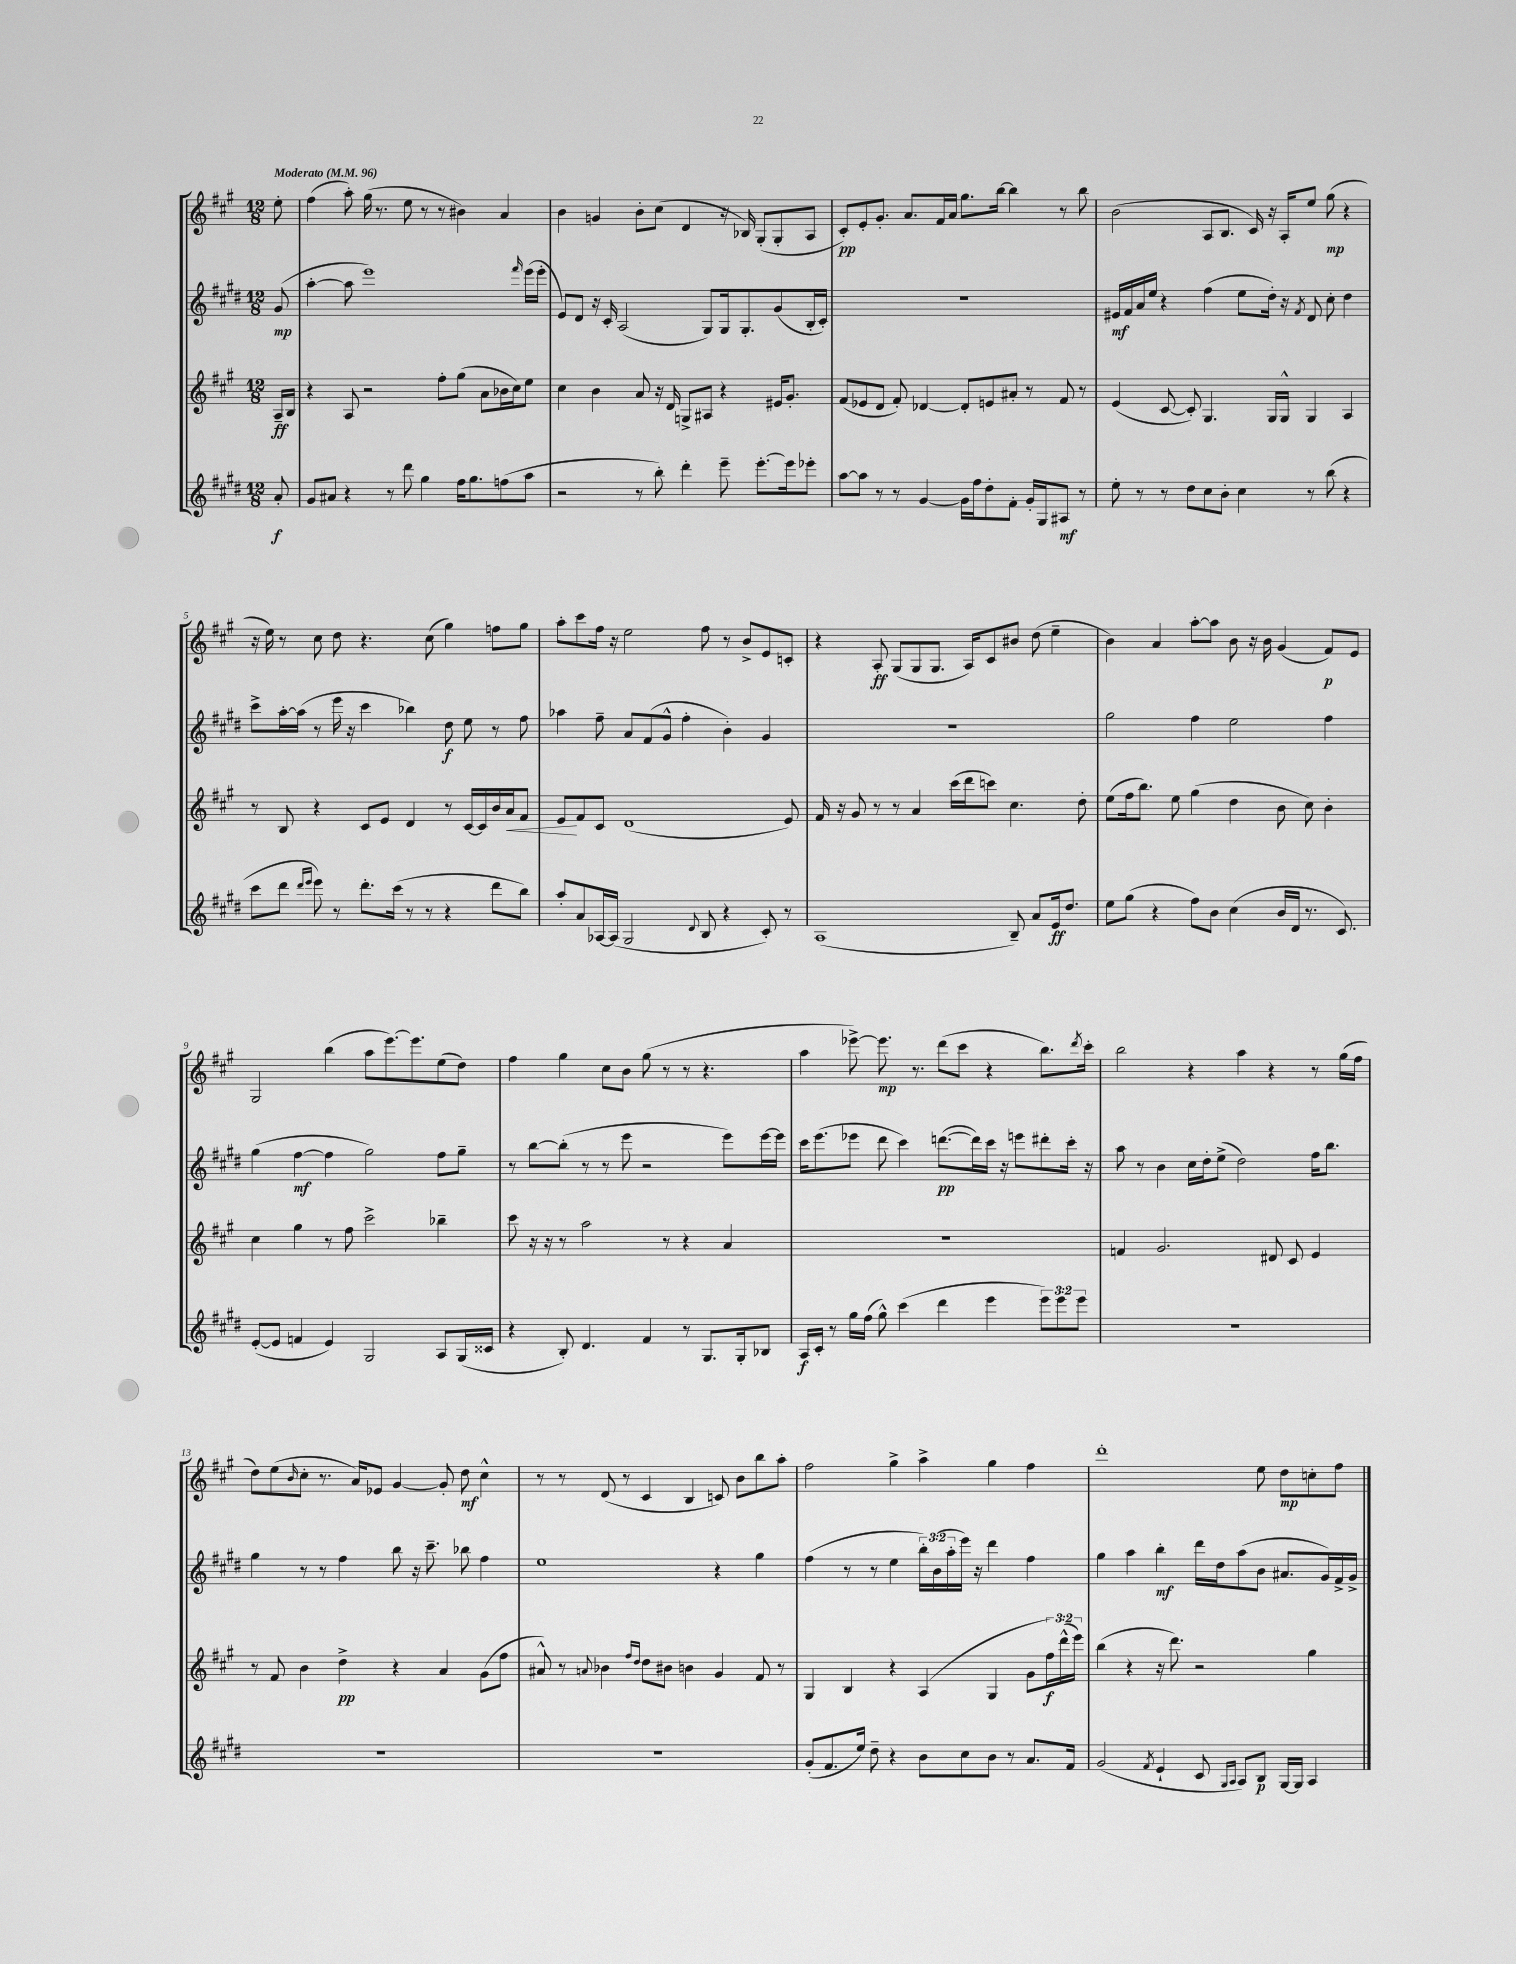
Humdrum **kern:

**kern	**kern	**kern	**kern
*staff4	*staff3	*staff2	*staff1
*clefG2	*clefG2	*clefG2	*clefG2
*k[f#c#g#d#]	*k[f#c#g#]	*k[f#c#g#d#]	*k[f#c#g#]
*M12/8	*M12/8	*M12/8	*M12/8
*MM96	*MM96	*MM96	*MM96
8a'/	16A~/LL	(8g#/	8ee'\
.	16B/JJ	.	.
=	=	=	=
8g#/L	4r	[4aa'\	(4ff#\
8a#/J	.	.	.
4r	8A/	8aa\]	8aa'\)
.	2r	1eee)	(16gg#\
.	.	.	8.r
8r	.	.	.
8ddd#\	.	.	8ee\
4gg#\	.	.	8r
.	8ff#'\L	.	8r
16ff#\LK	(8gg#\J	.	4b#\)
8.gg#\	.	.	.
.	8a\L	.	.
(8ff\	16b-\L	.	4a/
.	16cc#\J)	.	.
.	.	16qqfff#/	.
8aa\J	8ee\J	(16eee\LL	.
.	.	16eee'\JJ	.
=	=	=	=
2r	4cc#\	8e/L)	4b\
.	.	8d#/J	.
.	4b\	16r	4g/
.	.	16c#'/	.
.	.	(2A/	.
8r	8a/	.	8b'\L
8bb'\)	16r	.	(8cc#\J
.	16d/	.	.
4ddd#'\	8G^/L	.	4d/
.	8A#/J	8G#/L)	.
8eee~\	4r	16G#/k	16r
.	.	8.G#'/	16B-/)
[8.eee'\L	.	.	(8G#'/L
.	16e#/LK	(8g#/	8G#'/
16eee\]k	8.g#'/J	.	.
8eee-'\J	.	16B'/L	8A/J
.	.	16c#'/JJ)	.
=	=	=	=
[8aa\L	(8f#/L	1.r	8c#'/L)
8aa\]J	8e-/	.	8e'/
8r	8d/J	.	8.g#'/J
8r	8f#'/)	.	.
.	.	.	8.a/L
[4g#/	[4d-/	.	.
.	.	.	16f#/L
.	.	.	16a/JJ
16g#\]LL	8d-'/]L	.	8.gg#\L
16ff#\J	.	.	.
8dd#'\	8e/	.	.
.	.	.	[16bb\Jk
8f#'\J	8a#'/J	.	4bb\]
16g#'/LL	8r	.	.
16G#/J	.	.	.
8A#/J	8f#/	.	8r
8r	8r	.	8bb\
=	=	=	=
8ee'\	(4e/	16e#/LL	(2b\
.	.	16f#/	.
8r	.	16a/	.
.	.	16ee/JJ	.
8r	[8c#/	4r	.
8dd#\L	8c#'/])	.	.
8cc#\	4.G#/	(4ff#\	8A/L
8b'\J	.	.	8.B/J
4cc#\	.	8ee\L	.
.	.	.	16c#/)
.	16G#/LL	16dd#'\Jk)	16r
.	16G#^^/JJ	16r	16A'/LK
.	.	8qf#/	.
8r	4G#/	8d#/	8ee/J
(8bb\	.	8cc#'\	(8gg#\
4r	4A/	4dd#\	4r
=	=	=	=
8ccc#\L	8r	8ccc#^\L	16r
.	.	.	16ee\)
8ddd#\J	8B/	[16aa'\L	8r
.	.	(16aa\]JJ	.
16qqddd#/LL	.	.	.
16qqeee/JJ	.	.	.
8eee\)	4r	8r	8cc#\
8r	.	16eee\	8dd\
.	.	16r	.
8.ddd#'\L	8c#/L	4ccc#\	4.r
.	8e/J	.	.
(16ccc#\Jk	.	.	.
8r	4d/	4bb-\)	.
8r	.	.	(8cc#\
4r	8r	8dd#\	4gg#\)
.	[16c#/LL	8ee\	.
.	16c#/]	.	.
8ddd#\L	16b/	8r	8ff\L
.	16a/J	.	.
8bb\J)	8f#/J	8ff#\	8gg#\J
=	=	=	=
8aa'/L	8e/L	4aa-\	8aa'\L
8a/	8f#/	.	8ccc#\
[16A-/L	8c#/J	8ff#~\	16ff#\Jk
(16A-/]JJ	.	.	16r
2G#/	(1d	8a/L	2ee\
.	.	(8f#/	.
.	.	8g#^^/J	.
.	.	4ff#'\	.
8qqd#/	.	.	.
8B/	.	.	8ff#\
4r	.	4b'\)	8r
.	.	.	8b^/L
8c#'/)	.	4g#/	8e/
8r	8e/)	.	8c'/J
=	=	=	=
(1A	16f#/	1.r	4r
.	16r	.	.
.	8g#/	.	.
.	8r	.	8A'/
.	8r	.	(8G#/L
.	4a/	.	8G#/
.	.	.	8.G#/J
.	(16ccc#\LL	.	.
.	16ddd\J	.	16A/LK)
.	8ccc\J)	.	8c#/
8B~/)	4.cc#\	.	8b#/J
8a/L	.	.	(8dd\
16e/k	.	.	4ee~\
8.dd#/J	.	.	.
.	8dd'\	.	.
=	=	=	=
8ee\L	(8ee\L	2gg#\	4b\)
(8gg#\J	16ff#\k	.	.
.	8.bb\J)	.	.
4r	.	.	4a/
.	8ee\	.	.
8ff#\L)	(4gg#\	4ff#\	[8aa'\L
8b\J	.	.	8aa\]J
(4cc#\	4dd\	2ee\	8b\
.	.	.	16r
.	.	.	16b\
16b/LL	8b\	.	(4g#/
16d#/JJ	.	.	.
8.r	8cc#\)	.	.
.	4b'\	4ff#\	8f#/L)
8.c#/)	.	.	.
.	.	.	8e/J
=	=	=	=
([8e'/L	4cc#\	(4gg#\	2G#/
8e/]J	.	.	.
4f/	4gg#\	[4ff#\	.
4e/)	8r	4ff#\]	(4bb\
.	8ff#\	.	.
2G#/	2ccc#^\	2gg#\)	8aa\L
.	.	.	[8.eee\)
.	.	.	8.eee\]
8A/L	4bb-~\	8ff#\L	(8ee\
(16G#/L	.	8gg#~\J	8dd\J)
16c##/JJ	.	.	.
=	=	=	=
4r	8ccc#\	8r	4ff#\
.	16r	[8bb\L	.
.	16r	.	.
8B'/)	8r	(8bb'\]J	4gg#\
4.d#/	2aa\	8r	.
.	.	8r	8cc#\L
.	.	8eee\	8b\J
4f#/	.	2r	(8gg#\
.	8r	.	8r
8r	4r	.	8r
8.G#/L	.	.	4.r
.	4a/	8eee\L)	.
16G#'/k	.	.	.
8B-/J	.	[16eee\L	.
.	.	16eee\]JJ	.
=	=	=	=
16A/LL	1.r	16ccc#\LK	4aa\
16c#'/JJ	.	(8.eee\	.
8r	.	.	.
16gg#\LL	.	8eee-\J	[8eee-^\)
(16ff#\JJ	.	.	.
8gg#^^\)	.	8ddd#\	8.eee-\]
(4ccc#\	.	4ccc#\)	.
.	.	.	8.r
4ddd#\	.	([8.ddd\L	(8ddd\L
.	.	.	8ccc#\J
.	.	16ddd\]L)	.
4eee\	.	16ccc#\JJ	4r
.	.	16r	.
.	.	8eee\L	.
12eee\L)	.	8ddd#'\	8.bb\L)
12eee\	.	.	.
.	.	16ccc#'\Jk	.
12eee\J	.	.	.
.	.	.	8qddd/
.	.	16r	16ccc#'\Jk
=	=	=	=
1.r	4f/	8aa\	2bb\
.	.	8r	.
.	2.g#/	4b\	.
.	.	16cc#\LL	4r
.	.	16dd#'\J	.
.	.	(8ee^\J	.
.	.	2dd#\)	4aa\
.	8d#/	.	4r
.	8c#/	.	.
.	4e/	16ff#\LK	8r
.	.	8.bb\J	.
.	.	.	(16gg#\LL
.	.	.	16ff#\JJ
=	=	=	=
1.r	8r	4gg#\	8dd\L)
.	8f#/	.	(8ee\
.	.	.	16qqb/
.	4b\	8r	8cc#'\J
.	.	8r	8.r
.	4dd^\	4ff#\	.
.	.	.	16a/LK)
.	.	.	8e-/J
.	4r	8bb\	[4g#/
.	.	16r	.
.	.	8.ccc#~\	.
.	4a/	.	8g#'/]
.	.	8bb-\	8dd\
.	(8g#\L	4ff#\	4cc#^^\
.	8ff#\J	.	.
=	=	=	=
1.r	8a#^^/)	1ee	8r
.	8r	.	8r
.	8qqa/	.	.
.	4b-\	.	(8d/
.	.	.	8r
.	16qqff#/LL	.	.
.	16qqdd/JJ	.	.
.	8dd\L	.	4c#/
.	8b#\J	.	.
.	4b\	.	4B/
.	4g#/	4r	8c/)
.	.	.	8b\L
.	8f#/	4gg#\	8bb\
.	8r	.	8aa'\J
=	=	=	=
(8g#'/L	4G#/	(4ff#\	2ff#\
8.f#/	.	.	.
.	4B/	8r	.
16ee/Jk)	.	.	.
8dd#~\	.	8r	.
4r	4r	4ee\	4gg#^\
8b\L	(4A/	24bb'\LL)	4aa^\
.	.	(24b\	.
.	.	24aa'\	.
8cc#\	.	16eee\JJ)	.
.	.	16r	.
8b\J	4G#/	4ddd#\	4gg#\
8r	.	.	.
8.a/L	8g#\L	4ff#\	4ff#\
.	24ff#\L)	.	.
.	(24ddd^^\	.	.
16f#/Jk	.	.	.
.	24eee\JJ)	.	.
=	=	=	=
(2g#/	(4bb\	4gg#\	1ddd'
.	4r	4aa\	.
8qf#/	.	.	.
4e`/	16r	4bb'\	.
.	8.ddd\)	.	.
8c#/	2r	16ddd#\LL	.
.	.	16dd#\J	.
16qqG#/LL	.	.	.
16qqA/JJ	.	.	.
8A/L)	.	(8aa\	.
8B/J	.	8b\J	8ee\
[16G#/LL	.	8.a#/L	8dd\L
16G#/]JJ	.	.	.
4A/	4gg#\	.	8cc'\
.	.	16g#/L)	.
.	.	16f#^/	8ff#\J
.	.	16g#^/JJ	.
==	==	==	==
*-	*-	*-	*-
